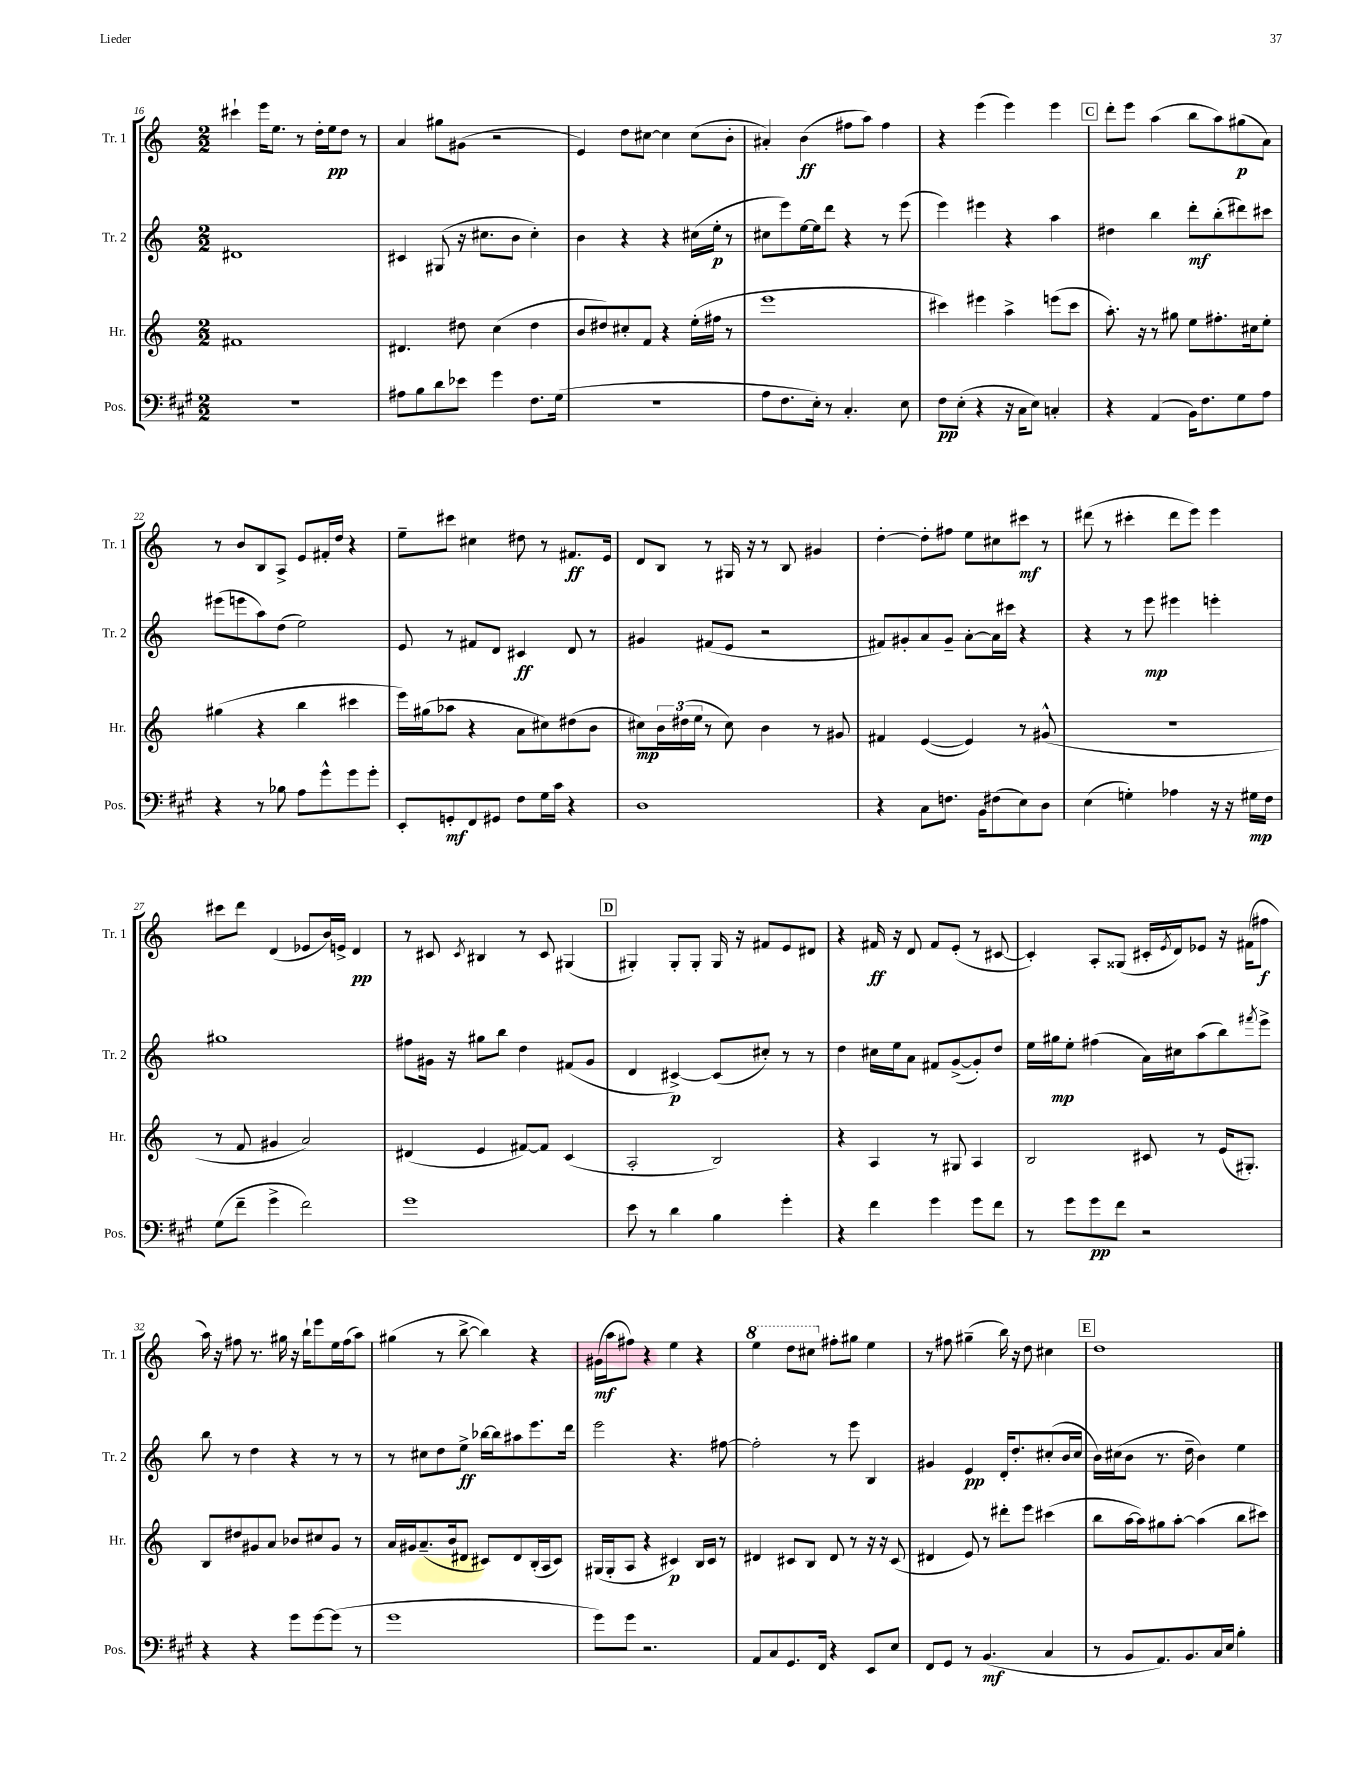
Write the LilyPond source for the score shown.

<<
\new StaffGroup <<
\new Staff = "s0" \with { instrumentName = "Tr. 1" shortInstrumentName = "Tr. 1" } {
    \clef treble \key c \major \numericTimeSignature \time 2/2
    cis'''4-! e'''16 e''8. r8 d''16-. e''16\pp d''8 r8 |
    a'4 gis''8 gis'8( r2 |
    e'4) d''8 cis''8~ cis''4 cis''8( b'8-. |
    ais'4-.) b'4\ff( fis''8 a''8) fis''4 |
    r4 e'''4( e'''4) e'''4 |
    \mark \markup { \box "C" } d'''8-. e'''8 a''4( b''8 a''8) gis''8\p( a'8) |
    r8 b'8 b8 a8-> e'8 fis'16-. d''16 r4 |
    e''8-- cis'''8 cis''4 dis''8 r8 fis'8.\ff e'16 |
    d'8 b8 r8 gis16 r16 r8 b8 gis'4 |
    d''4~-. d''8-. fis''8 e''8 cis''8 cis'''8\mf r8 |
    dis'''8( r8 cis'''4-. dis'''8 e'''8) e'''4 |
    cis'''8 d'''8 d'4( ees'8 b'16) e'16-> d'4\pp |
    r8 cis'8 \acciaccatura { cis'8 } bis4 r8 cis'8 gis4( |
    \mark \markup { \box "D" } gis4-.) gis8-. gis8-. gis16 r16 fis'8 e'8 dis'8 |
    r4 fis'16\ff r16 d'8 fis'8 e'8-.( r8 cis'8~ |
    cis'4-.) a8-. gisis8( cis'16-. \acciaccatura { e'8 } d'16) ees'8 r16 fis'16( fis''8\f |
    a''16) r16 fis''8 r8. gis''16 r16 b''16-! e'''8 e''16 fis''16( a''8) |
    gis''4( r8 b''8~-> b''4) r4 |
    gis'16\mf( a''16 fis''8) r4 e''4 r4 |
    \ottava #1 e'''4 d'''8 cis'''8 \ottava #0 fis''8-. gis''8 e''4 |
    r8 fis''8 gis''4--( b''16) r16 d''8 cis''4 |
    \mark \markup { \box "E" } d''1 \bar "|." |
}
\new Staff = "s1" \with { instrumentName = "Tr. 2" shortInstrumentName = "Tr. 2" } {
    \clef treble \key c \major \numericTimeSignature \time 2/2
    dis'1 |
    cis'4 gis8( r16 cis''8. b'8 cis''4-.) |
    b'4 r4 r4 cis''16( e''16-.\p r8 |
    cis''8 e'''8) e''16~ e''16 d'''8 r4 r8 e'''8( |
    e'''4) eis'''4 r4 a''4 |
    \mark \markup { \box "C" } dis''4 b''4 d'''8-.\mf b''8-.( dis'''8) cis'''8 |
    eis'''8( e'''8 a''8) d''8( e''2) |
    e'8 r8 fis'8 d'8 cis'4\ff d'8 r8 |
    gis'4 fis'8( e'8 r2 |
    fis'8) gis'8-. a'8 gis'8-- a'8~-. a'16 cis'''16 r4 |
    r4 r8 e'''8\mp eis'''4 e'''4-. |
    gis''1 |
    fis''8 gis'16 r16 gis''8 b''8 d''4 fis'8( gis'8 |
    \mark \markup { \box "D" } d'4 cis'4~->\p) cis'8( cis''8-.) r8 r8 |
    d''4 cis''16 e''16 a'8 fis'8 g'8~->( g'8-.) d''8 |
    e''16 gis''16\mp e''8-. fis''4( a'16) cis''16 a''8( b''8) \acciaccatura { fis'''8 } e'''8-> |
    b''8 r8 d''4 r4 r8 r8 |
    r8 cis''8 d''8 e''8->\ff bes''16~ bes''16 ais''8 e'''8. d'''16 |
    e'''2 r4. fis''8~ |
    fis''2-. r8 e'''8 b4 |
    gis'4 e'4\pp d'16-. d''8.-. cis''8-.( b'16 cis''16 |
    \mark \markup { \box "E" } b'16) cis''16( b'8 r8. d''16-- b'4) e''4 \bar "|." |
}
\new Staff = "s2" \with { instrumentName = "Hr." shortInstrumentName = "Hr." } {
    \clef treble \key c \major \numericTimeSignature \time 2/2
    fis'1 |
    dis'4. dis''8 c''4( dis''4 |
    b'8 dis''8) cis''8-. f'8 r4 e''16-.( fis''16 r8 |
    e'''1 |
    cis'''4) eis'''4 a''4-> e'''8( cis'''8 |
    \mark \markup { \box "C" } a''8.-.) r16 r8 gis''8 e''8 fis''8.-. cis''16 e''8-. |
    gis''4( r4 b''4 cis'''4 |
    e'''16) gis''16( aes''8 r4 a'8 cis''8) dis''8( b'8 |
    cis''8\mp) \tuplet 3/2 { b'16 dis''16( e''16 } r8 cis''8) b'4 r8 gis'8 |
    fis'4 e'4~( e'4) r8 gis'8-^( |
    R1 |
    r8 f'8 gis'4 a'2) |
    dis'4( e'4 fis'8~) fis'8 c'4( |
    \mark \markup { \box "D" } a2-. b2) |
    r4 a4 r8 gis8 a4 |
    b2 cis'8 r8 e'16( gis8.-.) |
    b8 dis''8 gis'8 a'8 bes'8 cis''8 gis'8 r8 |
    a'16 gis'16 a'8.--( b'16 dis'8 cis'8) dis'8 b16-.( a16 cis'8) |
    gis16( gis16-. a8 r4 cis'4\p) b16 cis'16 r8 |
    dis'4 cis'8 b8 dis'8 r8 r16 r16 cis'8( |
    dis'4 e'8) r8 dis'''8-. e'''8 cis'''4( |
    \mark \markup { \box "E" } b''8 a''16~ a''16) gis''8 a''8~-. a''4( b''8 cis'''8) \bar "|." |
}
\new Staff = "s3" \with { instrumentName = "Pos." shortInstrumentName = "Pos." } {
    \clef bass \key a \major \numericTimeSignature \time 2/2
    r1 |
    ais8 b8 d'8 ees'8 gis'4 fis8. gis16( |
    R1 |
    a8 fis8. e16-.) r8 cis4.-. e8 |
    fis8\pp e8-.( r4 r16 cis16 e8) c4-. |
    \mark \markup { \box "C" } r4 a,4( b,16) fis8. gis8 a8 |
    r4 r8 bes8 a8 gis'8-^ gis'8 gis'8-. |
    e,8-. g,8-.\mf fis,8 gis,8 fis8 gis16 cis'16 r4 |
    d1 |
    r4 cis8 f8. b,16 fis8( e8) d8 |
    e4( g4-.) aes4 r16 r16 gis16\mp fis16 |
    gis8( fis'8-- gis'4-> fis'2) |
    gis'1 |
    \mark \markup { \box "D" } e'8 r8 d'4 b4 gis'4-. |
    r4 fis'4 gis'4 gis'8 fis'8 |
    r8 gis'8 gis'8\pp fis'8 r2 |
    r4 r4 gis'8 gis'8~ gis'8( r8 |
    gis'1 |
    gis'8) gis'8 r2. |
    a,8 cis8 gis,8. fis,16 r4 e,8 e8 |
    fis,8 gis,8 r8 b,4.\mf( cis4 |
    \mark \markup { \box "E" } r8 b,8 a,8.) b,8. cis16 e16 b4-. \bar "|." |
}
>>
>>
\layout { \context { \Score currentBarNumber = #16 } }
